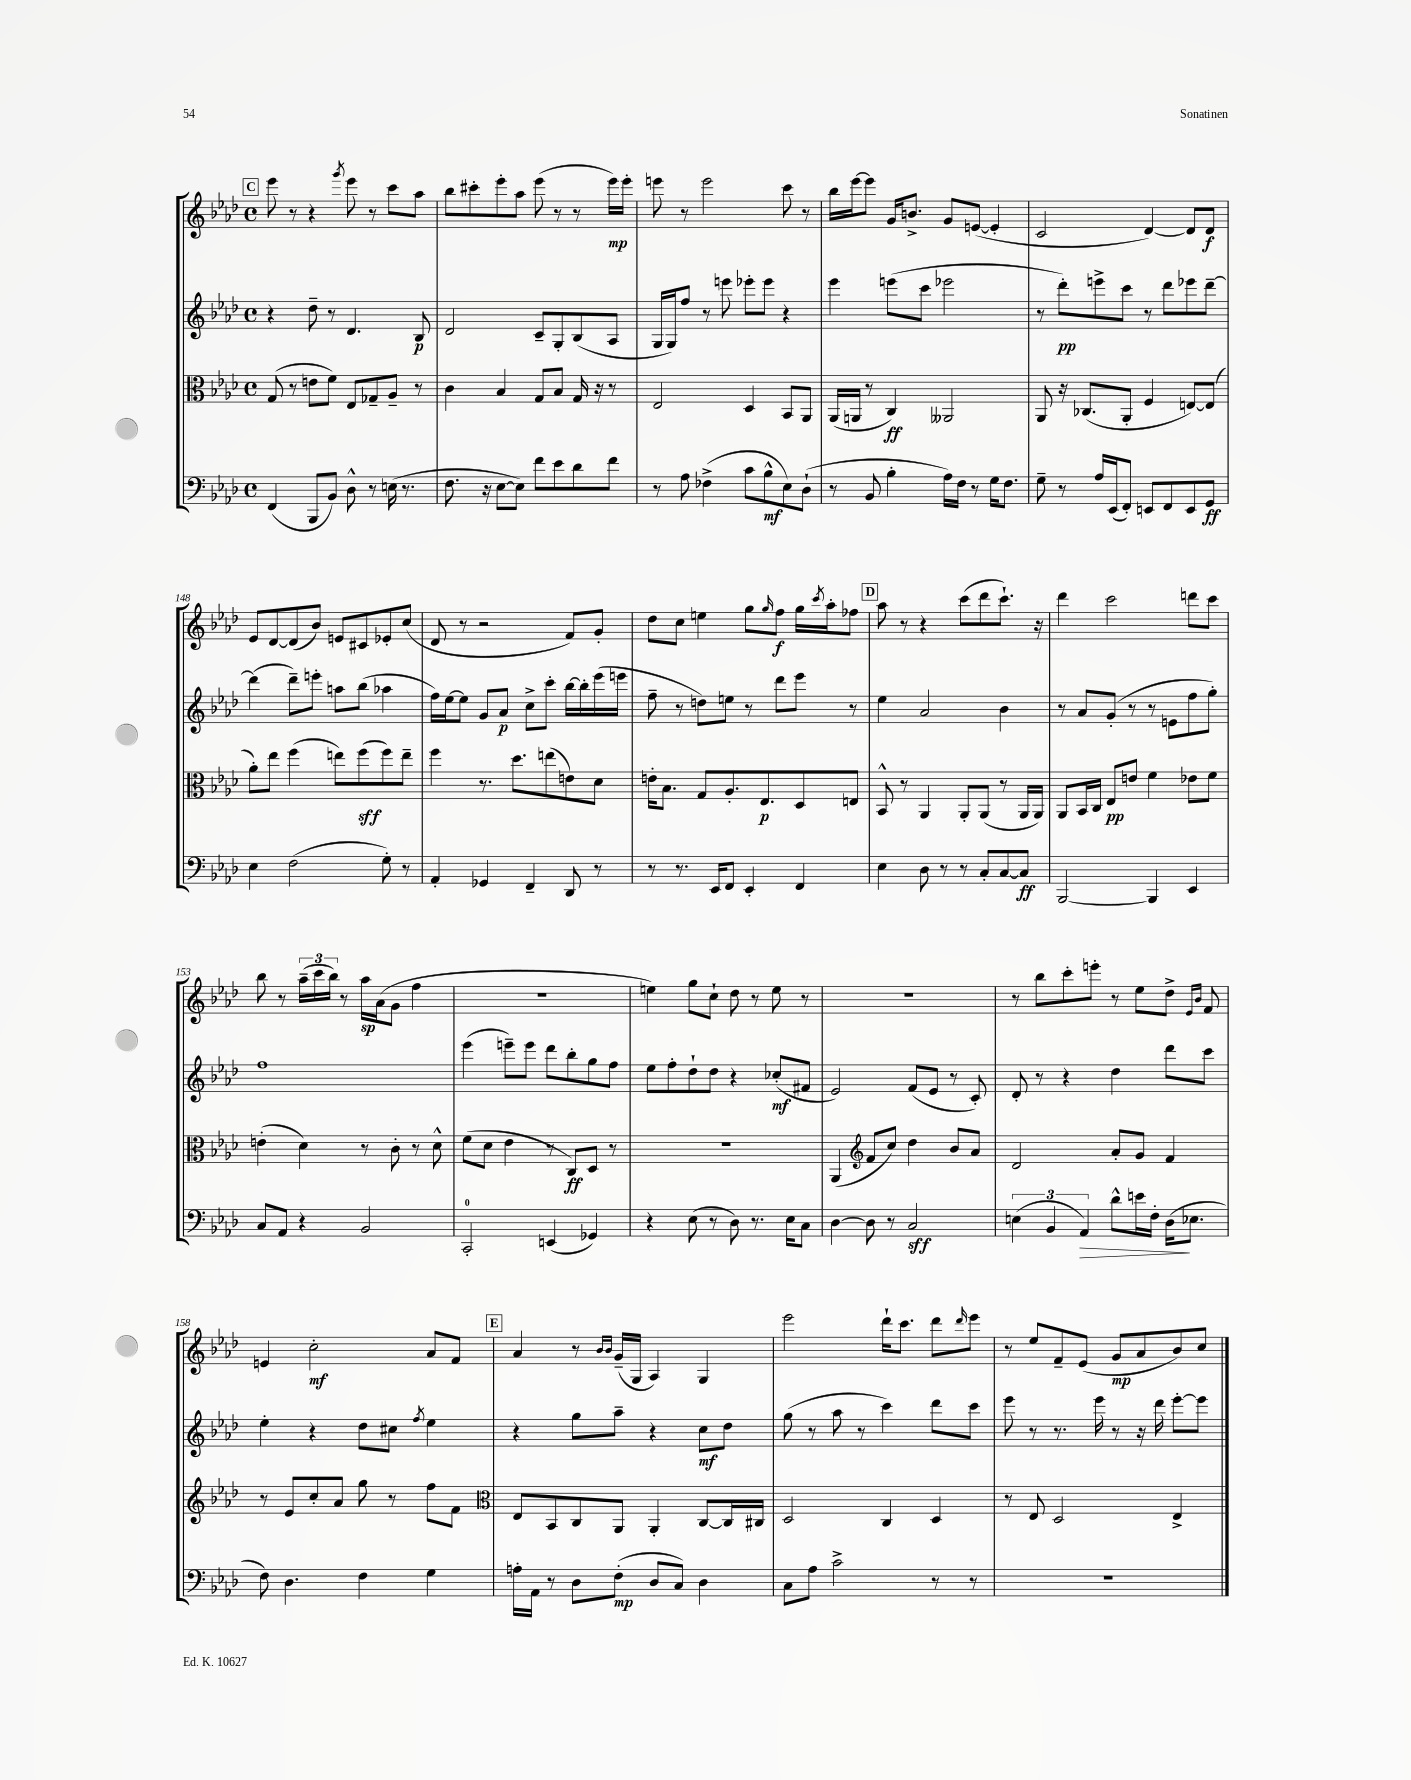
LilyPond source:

<<
\new StaffGroup <<
\new Staff = "s0" {
    \clef treble \key aes \major \defaultTimeSignature \time 4/4
    \mark \markup { \box "C" } ees'''8 r8 r4 \acciaccatura { g'''8 } ees'''8 r8 c'''8 aes''8 |
    bes''8 cis'''8-. ees'''8-. aes''8 ees'''8( r8 r8 ees'''16\mp) ees'''16-. |
    e'''8 r8 e'''2 c'''8 r8 |
    bes''16 ees'''16~ ees'''8 g'16 b'8.-> g'8 e'8~( e'4-. |
    c'2 des'4~) des'8 des'8\f |
    ees'8 des'8~ des'8( bes'8) e'8 cis'8 ees'8-. c''8( |
    des'8 r8 r2 f'8) g'8-. |
    des''8 c''8 e''4 g''8 \grace { g''16 } f''8\f g''16 \acciaccatura { c'''8 } aes''16-. fes''8 |
    \mark \markup { \box "D" } aes''8 r8 r4 c'''8( des'''8 c'''8.-!) r16 |
    des'''4 c'''2 d'''8 c'''8 |
    bes''8 r8 \tuplet 3/2 { aes''16--( c'''16 bes''16) } r8 aes''16\sp aes'16( g'8 f''4 |
    R1 |
    e''4) g''8 c''8-! des''8 r8 e''8 r8 |
    r1 |
    r8 bes''8 c'''8-. e'''8-. r8 ees''8 des''8-> \grace { ees'16 bes'16 } f'8 |
    e'4 c''2-.\mf aes'8 f'8 |
    \mark \markup { \box "E" } aes'4 r8 \grace { bes'16 bes'16 } g'16--( g16 aes4) g4 |
    ees'''2 des'''16-! c'''8. des'''8 \grace { des'''16 } ees'''8 |
    r8 ees''8 f'8-- ees'8( g'8\mp aes'8 bes'8) c''8 \bar "|." |
}
\new Staff = "s1" {
    \clef treble \key aes \major \defaultTimeSignature \time 4/4
    \mark \markup { \box "C" } r4 des''8-- r8 des'4. bes8\p |
    des'2 c'8-- g8-. bes8( aes8 |
    g16 g16) f''8 r8 e'''8 ees'''8-. ees'''8 r4 |
    ees'''4 e'''8( c'''8 ees'''2 |
    r8 des'''8-.\pp) e'''8-> c'''8 r8 des'''8 ees'''8 des'''8~-- |
    des'''4( des'''8--) e'''8-. a''8 bes''8( aes''4 |
    f''16) ees''16~ ees''8 g'8 aes'8\p c''8-> c'''8-. bes''16~ bes''16-. ees'''16( e'''16 |
    f''8-- r8 d''8) e''8 r8 des'''8 ees'''8 r8 |
    \mark \markup { \box "D" } ees''4 aes'2 bes'4 |
    r8 aes'8 g'8-.( r8 r8 e'8 f''8 g''8-.) |
    f''1 |
    ees'''4( e'''8--) e'''8 des'''8 bes''8-. g''8 f''8 |
    ees''8 f''8-. des''8-! des''8 r4 ces''8-.\mf( fis'8 |
    ees'2) f'8( ees'8 r8 c'8-.) |
    des'8-. r8 r4 des''4 des'''8 c'''8 |
    ees''4-. r4 des''8 cis''8 \acciaccatura { f''8 } ees''4 |
    \mark \markup { \box "E" } r4 g''8 aes''8-- r4 c''8\mf des''8 |
    g''8( r8 aes''8 r8 c'''4) des'''8 c'''8 |
    ees'''8 r8 r8. ees'''16 r8 r16 des'''16 ees'''8~-. ees'''8 \bar "|." |
}
\new Staff = "s2" {
    \clef alto \key aes \major \defaultTimeSignature \time 4/4
    \mark \markup { \box "C" } g8( r8 e'8 f'8) ees8 ges8-- aes8-- r8 |
    c'4 bes4 g8 bes8 g16 r16 r8 |
    ees2 des4 bes,8 aes,8 |
    aes,16( a,16 r8 c4\ff) aeses,2 |
    aes,8 r16 ces8.( aes,8-. f4 e8~) e8( |
    aes'8-.) ees''8 f''4( e''8) f''8\sff( f''8) e''8-- |
    f''4 r8. des''8. e''8( e'8) des'8 |
    e'16-. bes8. g8 aes8.-. ees8.\p des8 e8 |
    \mark \markup { \box "D" } bes,8-^ r8 aes,4 aes,8-. aes,8( r8 aes,16 aes,16) |
    aes,8 bes,16 c16 ees8\pp e'8 f'4 ees'8 f'8 |
    e'4-.( des'4) r8 c'8-. r8 des'8-^ |
    f'8( des'8 ees'4 r8 c8\ff) des8 r8 |
    r1 |
    aes,4( \clef treble f'8 c''8) des''4 bes'8 aes'8 |
    des'2 aes'8-. g'8 f'4 |
    r8 ees'8 c''8-. aes'8 g''8 r8 f''8 f'8 |
    \mark \markup { \box "E" } \clef alto ees8 bes,8 c8 aes,8 aes,4-. c8~ c16 cis16 |
    des2 c4 des4 |
    r8 ees8 des2 ees4-> \bar "|." |
}
\new Staff = "s3" {
    \clef bass \key aes \major \defaultTimeSignature \time 4/4
    \mark \markup { \box "C" } f,4( bes,,8 bes,8) des8-^ r8 e16( r8. |
    f8. r16 ees8~ ees8) f'8 ees'8 des'8 f'8 |
    r8 aes8 fes4->( c'8 bes8-^\mf ees8) des8-!( |
    r8 bes,8 bes4-. aes16) f16 r8 g16 f8. |
    g8-- r8 aes16 ees,16( f,8-.) e,8 f,8 e,8 g,8\ff |
    ees4 f2( g8-.) r8 |
    aes,4-. ges,4 f,4-- des,8 r8 |
    r8 r8. ees,16 f,8 ees,4-. f,4 |
    \mark \markup { \box "D" } ees4 des8 r8 r8 c8-. c8~ c8\ff |
    bes,,2~ bes,,4 ees,4 |
    c8 aes,8 r4 bes,2 |
    c,2-0-. e,4( ges,4) |
    r4 ees8( r8 des8) r8. ees16 c8 |
    des4~ des8 r8 c2\sff |
    \tuplet 3/2 { e4( bes,4 aes,4\>) } des'8-^ e'16 f16-. des16\!( ees8. |
    f8) des4. f4 g4 |
    \mark \markup { \box "E" } a16-. aes,16 r8 des8 f8-.\mp( des8 c8) des4 |
    c8 aes8 c'2-> r8 r8 |
    R1 \bar "|." |
}
>>
>>
\layout { \context { \Score currentBarNumber = #143 } }
